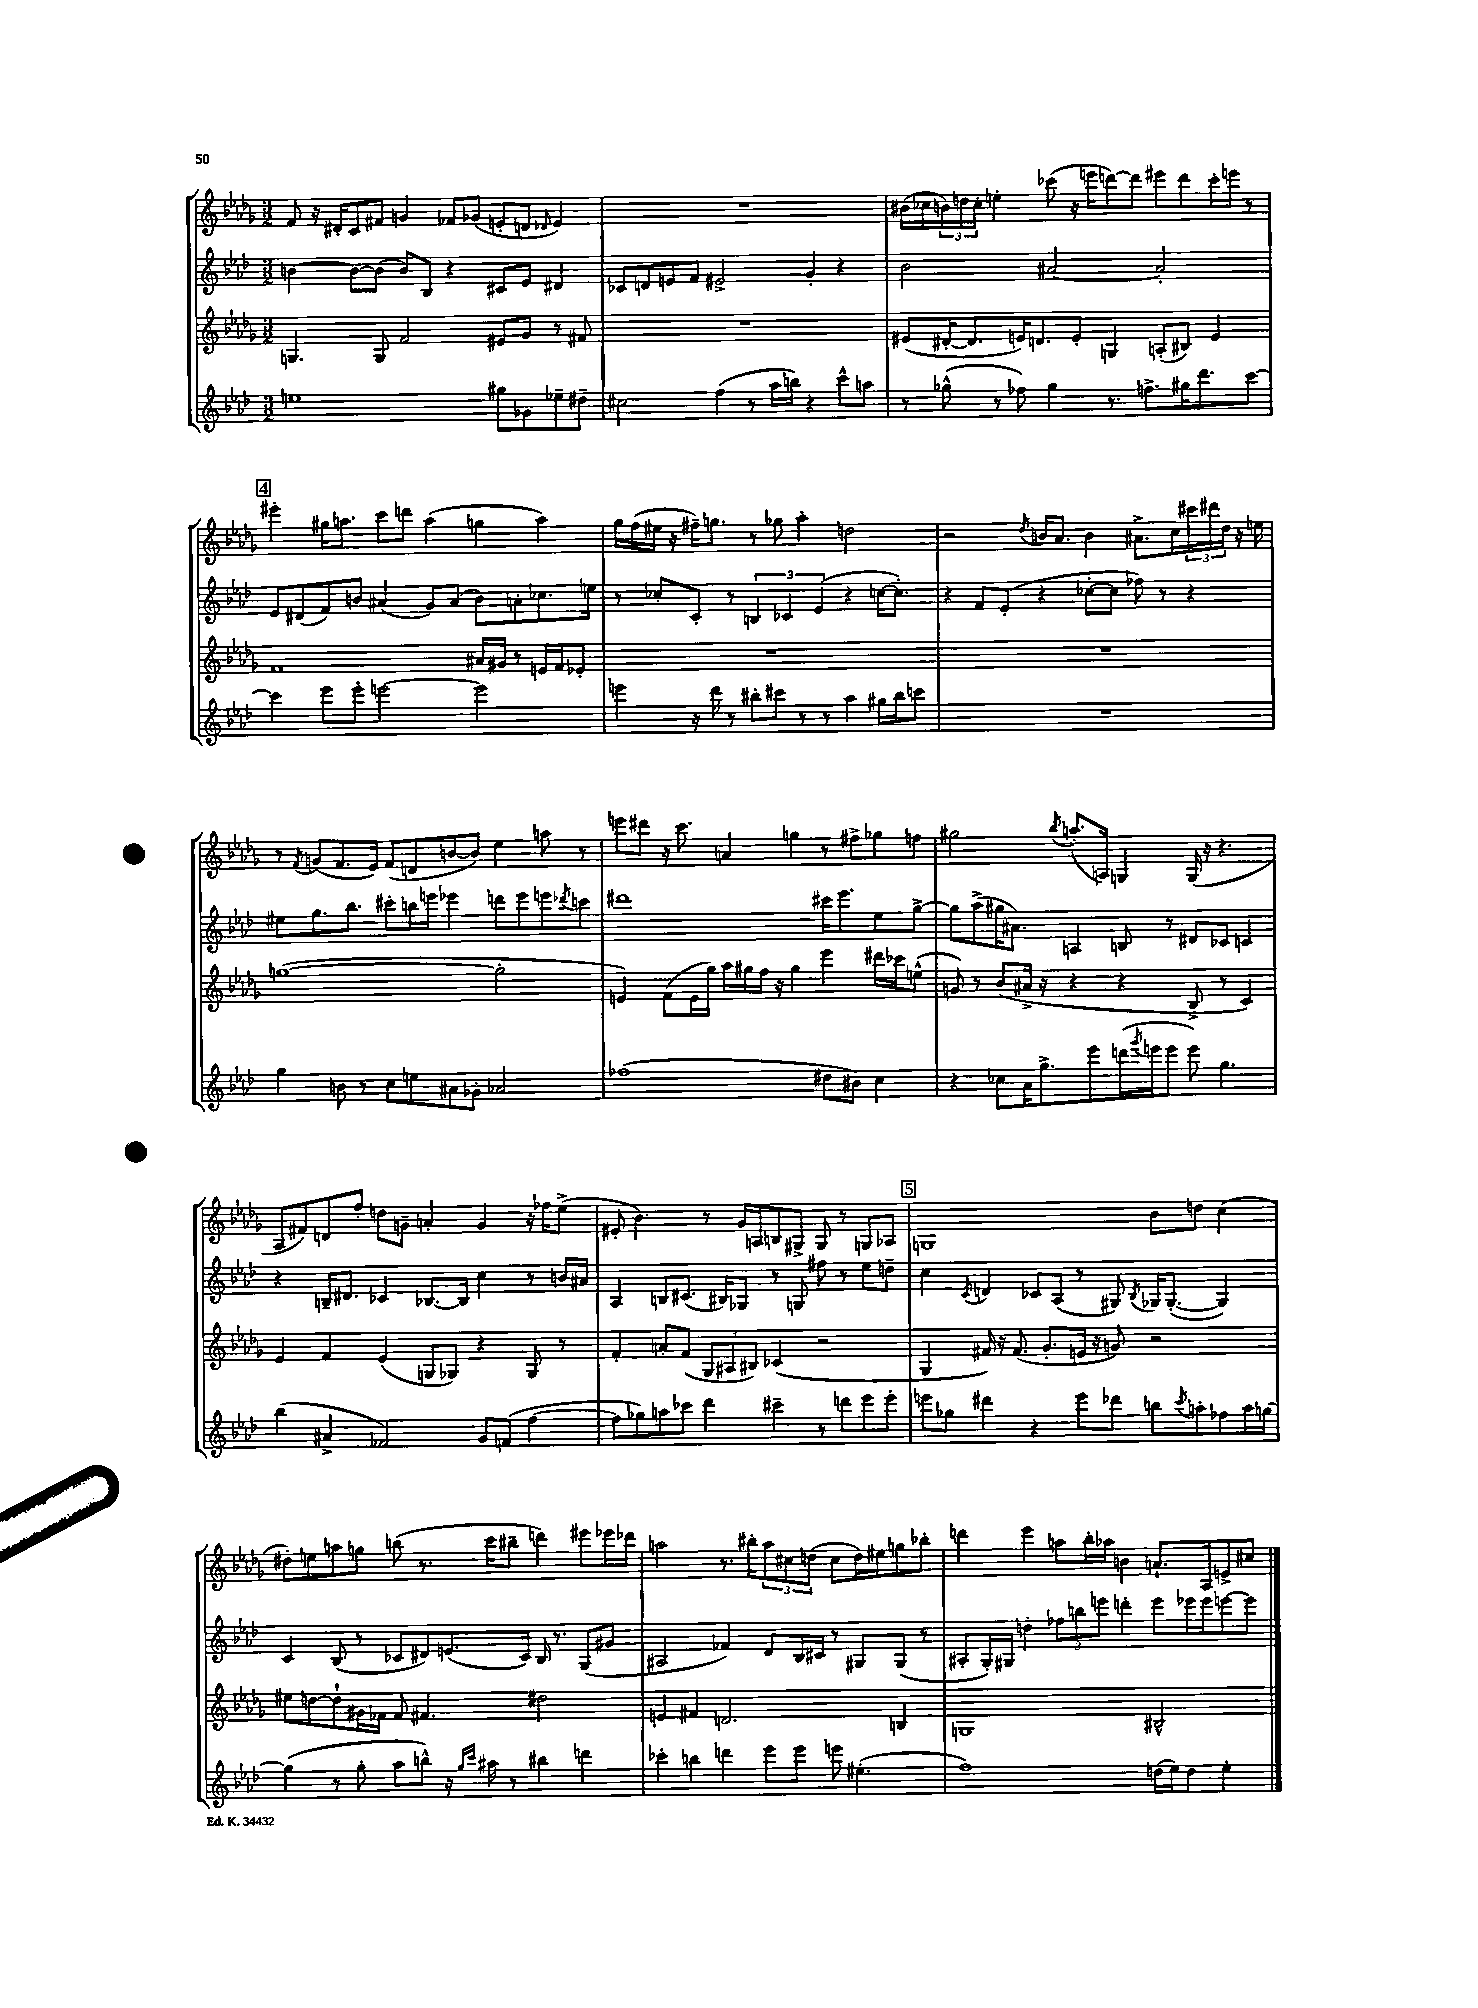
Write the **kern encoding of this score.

**kern	**kern	**kern	**kern
*part4	*part3	*part2	*part1
*staff4	*staff3	*staff2	*staff1
*clefG2	*clefG2	*clefG2	*clefG2
*k[b-e-a-d-]	*k[b-e-a-d-g-]	*k[b-e-a-d-]	*k[b-e-a-d-g-]
*M3/2	*M3/2	*M3/2	*M3/2
=26	=26	=26	=26
1een	4.Gn/	[4bn\	8f/
.	.	.	16r
.	.	.	16d#X'/KL
.	.	8b\L_	8c/
.	8G/	(8b\J]	8f#X/J
.	2f/	8b/L)	4gn/
.	.	8B-/J	.
.	.	4r	8f-X/L
.	.	.	(8g-X/J
8gg#X\L	8e#X/L	8c#X/L	8en'/L
8g-X\	8g-/J	8e-/J	8dn/J
.	.	.	16qqd-X/
8ee-X~\	8r	4d#X/	4e/)
8dd#X~\J	8f#X/	.	.
=27	=27	=27	=27
2cc#X\	1.r	8c-X/L	1.r
.	.	8dn/	.
.	.	8en/	.
.	.	8f/J	.
(4ff\	.	2e#X^/	.
8r	.	.	.
16aa-\LL	.	.	.
16bbn\JJ)	.	.	.
4r	.	4g'/	.
8ccc^^\L	.	4r	.
8aan\J	.	.	.
=28	=28	=28	=28
8r	(8e#X/L	2b-\	(16b#X\LL
.	.	.	16cc-X\
(8gg-X^^\	[16d#X'/K	.	24bn\)
.	.	.	24ddn\
.	8.d#/]	.	.
.	.	.	24cc-'\JJ
8r	.	.	4een'\
8ff-X\)	16en/K)	.	.
.	8.dn/	.	.
4gg-\	.	[2a#X/	(8ccc-X\
.	8e'/J	.	16r
.	.	.	16eeen\KL
8.r	4Gn/	.	[8dddn\)
.	.	.	8ddd\J]
8.ffn^\L	.	.	.
.	(8An'/L	2a#'/]	8eee#X\L
16gg#X\K	8B#X/J)	.	8ddd\
8.ddd-\	.	.	.
.	4e/	.	16ccc-'\L
.	.	.	16eeen\JJ
[8ccc\J	.	.	8r
!!LO:LB:g=z
!!LO:REH:place=s1:t=4
=29	=29	=29	=29
4ccc\]	1f	8e-/L	4eee#X'\
.	.	(8d#X/	.
8eee-\L	.	8f/)	16gg#X\KL
.	.	.	8.aan\J
8eee-'\J	.	8bn/J	.
[2eeen\	.	(4a#X/	8ccc\L
.	.	.	8dddn\J
.	.	8g/L)	(4aa\
.	.	(8a#/J	.
2eee\]	16a#X/LL	8b\L)	4ggn\
.	16g#X/JJ	.	.
.	8r	8an'\	.
.	16en/LL	8.cc-X\	4aa\)
.	16f/J	.	.
.	8e-X'/J	.	.
.	.	16een\Jk	.
=30	=30	=30	=30
4eeen\	1.r	8r	16gg-\LL
.	.	.	(16ff\
.	.	8cc-X'/L	16ee#X\JJ
.	.	.	16r
16r	.	8c'/J	16ff#X~\KL)
16ddd-\	.	.	8.ggn\J
8r	.	8r	.
8bb#X'\L	.	6Bn/	8r
8ccc#X\J	.	.	8gg-X\
.	.	6c-X/	.
8r	.	.	4aa-'\
.	.	(6e-/	.
8r	.	.	.
4aa-\	.	4r	2ddn\
16gg#X\LL	.	[16ccn\KL	.
16bb#\J	.	8.cc'\J])	.
8cccn\J	.	.	.
=31	=31	=31	=31
1.r	1.r	4r	2r
.	.	8f/L	.
.	.	(8e-'/J	.
.	.	.	8qdd-/
.	.	4r	16bn/KL
.	.	.	8.a-/J
.	.	[8cc-X'\L	4b\
.	.	8cc-\J]	.
.	.	8ff-X\)	8.a#X^\L
.	.	8r	.
.	.	.	16cc\L
.	.	4r	24ccc#X\
.	.	.	24ddd#X\
.	.	.	24dd-\JJ
.	.	.	16r
.	.	.	16een\
!!LO:LB:g=z
=32	=32	=32	=32
4gg\	([1ggn	8ee#X\L	8r
.	.	.	8qf/
.	.	8.gg\	(8gn/L
8bn\	.	.	8.f/
.	.	8.bb-\J	.
8r	.	.	.
.	.	.	16e-/Jk)
8cc\L	.	8ccc#X'\L	(8f/L
8een\	.	16bbn\L	8dn/
.	.	16eeen\JJ	.
8a#X\	.	4eee-X\	[8bn/
8g-X'\J	.	.	8b/J])
2a-X/	2gg'\]	8dddn\L	4ee-\
.	.	8eee-\	.
.	.	8eeen\	8aan\
.	.	8qddd-X/	.
.	.	8cccn\J	8r
=33	=33	=33	=33
(1ff-X	4en/)	1ddd#X	8eeen\L
.	.	.	8ddd#X\J
.	(8f\L	.	16r
.	.	.	8.ccc\
.	16e\L	.	.
.	16gg-\JJ)	.	.
.	16aa-\LL	.	4an/
.	16gg#X\	.	.
.	16ff\JJ	.	.
.	16r	.	.
.	4gg#\	.	4ggn\
8dd#X\L	4eee-\	16ccc#X\KL	8r
.	.	8.eee-\	.
8b#X\J)	.	.	8ff#X^\L
4cc\	16ddd#X\LL	8ee-\	8gg-X\
.	16ccc-X\J	.	.
.	(8een^^\J	[8gg^\J	8ffn\J
=34	=34	=34	=34
4r	8gn/)	8gg\L]	2gg#X\
.	8r	(8aa-^\	.
8cc-X\L	(8b-/L	16gg#X\K	.
.	.	8.a#X\J)	.
16a-\K	16a#X^/Jk	.	.
8.gg^\	16r	.	.
.	.	.	8qbb-/
.	4r	4An/	(8.aan'/L
8eee-\	.	.	.
.	.	.	16An/Jk)
(16dddn\L	4r	8Bn/	4Gn/
8qggg/	.	.	.
16eeen\J	.	.	.
8eee\J	.	8r	.
8eee\)	8B-^/	8d#X/L	(16G/
.	.	.	16r
4.gg\	8r	8c-X/J	4.r
.	4c/)	4cn/	.
!!LO:LB:g=z
=35	=35	=35	=35
(4bb-\	4e-/	4r	8A-/L
.	.	.	8f#X/)
4a#X^/	4f/	16Bn~/KL	8dn/
.	.	8.d#X/J	.
.	.	.	8ff'/J
2f-X/)	(4e-/	4c-X/	8ddn\L
.	.	.	8gn~\J
.	8Gn/L	[8.B-X/L	4an'/
.	8G-X/J)	.	.
.	.	16B-/Jk]	.
8g/L	4r	4cc\	4g/
(8fn/J	.	.	.
[4ff\	8G-/	8r	16r
.	.	.	16ff-X\KL
.	8r	16bn/LL	(8ee-^\J
.	.	16a#X/JJ	.
=36	=36	=36	=36
8ff\L]	4f'/	4A-/	8e#X'/
8gg-X\)	.	.	4.b-\)
8aan\	8an'/L	8Bn/L	.
8ccc-X\J	(8f/J	(8.c#X/J	.
4ddd-\	12G-/L	.	8r
.	.	16B#X/KL)	.
.	12A#X/	.	.
.	.	8G-X/J	16g-/LL
.	12B#X/J)	.	.
.	.	.	16An/J
4ccc#X~\	(4c-X/	8r	8Bn/
.	.	8Gn/	8G#X^/J
8r	2r	8ff#X\	8G#/
8dddn\L	.	8r	8r
8eee-\	.	8ee-\L	8Gn/L
8eee-'\J	.	8ddn~\J	8A-X/J
!!LO:REH:place=s1:t=5
=37	=37	=37	=37
8eeen\L	4G-/	4cc\	1Gn
8gg-X\J	.	.	.
.	.	8qc/	.
4ddd#X\	16f#X/)	4dn/	.
.	16r	.	.
.	(8.f#/	.	.
4r	.	8c-X/L	.
.	8.g-'/L	.	.
.	.	(8A-/J	.
8eee\L	16en/Jk	8r	.
.	16r	.	.
8ddd-X\J	8gn/)	8G#X/)	.
.	.	8qB-/	.
8bbn\L	2r	16G-X/KL	8b-\L
.	.	([8.G-'/J	.
8qccc/	.	.	.
8aan'\	.	.	8ddn\J
8ff-X\	.	4G-/])	(4cc\
16aa\L	.	.	.
[16ggn\JJ	.	.	.
!!LO:LB:g=z
=38	=38	=38	=38
(4gg\]	8ee#X\L	4c/	8dd#X'\L)
.	[8ddn\	.	8een\
8r	8dd`\]	(8B-/	8aan\
8gg'\	16g#X\L	8r	8ggn\J
.	16f-X\JJ	.	.
8aa-\L	8f-/	8c-X/L	(8bbn\
8bbn^^\J)	4.f#X/	8d#X/)	8.r
16r	.	(8.en/	.
16qqgg/LL	.	.	.
16qqccc/JJ	.	.	.
16aa#X\	.	.	16ccc\KL
8r	.	.	8bb#X~\J
.	.	16c-/Jk)	.
4bb#X\	2dd#X\	16B-/	4dddn\)
.	.	8.r	.
4dddn\	.	(8G/L	8eee#X\L
.	.	8g#X/J	16eee-X\L
.	.	.	16ddd-X\JJ
=39	=39	=39	=39
4ccc-X'\	4en/	2A#X/	2aan\
4bbn\	4f#X/	.	.
4dddn\	2.dn/	4f-X/)	8.r
.	.	.	16bb#X'\KL
8eee-\L	.	8d-/L	12aa\
.	.	.	12cc#X\
8eee-\J	.	16B-/L	.
.	.	.	(12ddn\J
.	.	16c#X/JJ	.
8eeen\	.	8r	8cc#\L
(4.ee#X'\	.	8G#X/L	16dd\L)
.	.	.	16ee#X\J
.	4Bn/	(8G#/J	8ggn\
.	.	8r	8bb-X'\J
=40	=40	=40	=40
1ff)	1Gn	8A#X'/L	4dddn\
.	.	16G'/L)	.
.	.	16G#X/JJ	.
.	.	4ddn'\	4eee-\
.	.	12ff-X\L	8aan\L
.	.	12bbn\	.
.	.	.	16bb-'\L
.	.	12eeen\J	.
.	.	.	16aa-X\JJ
.	.	4dddn'\	4bn\
(16ddn\LL	2B#X^^/	8eee\L	8.an`/L
16ee-\J)	.	.	.
8dd\J	.	16eee-X\L	.
.	.	16eee-\J	16A-/k
4ee-'\	.	[8eeen\	8en^/
.	.	8eee\J]	8cc#X/J
==	==	==	==
*-	*-	*-	*-
